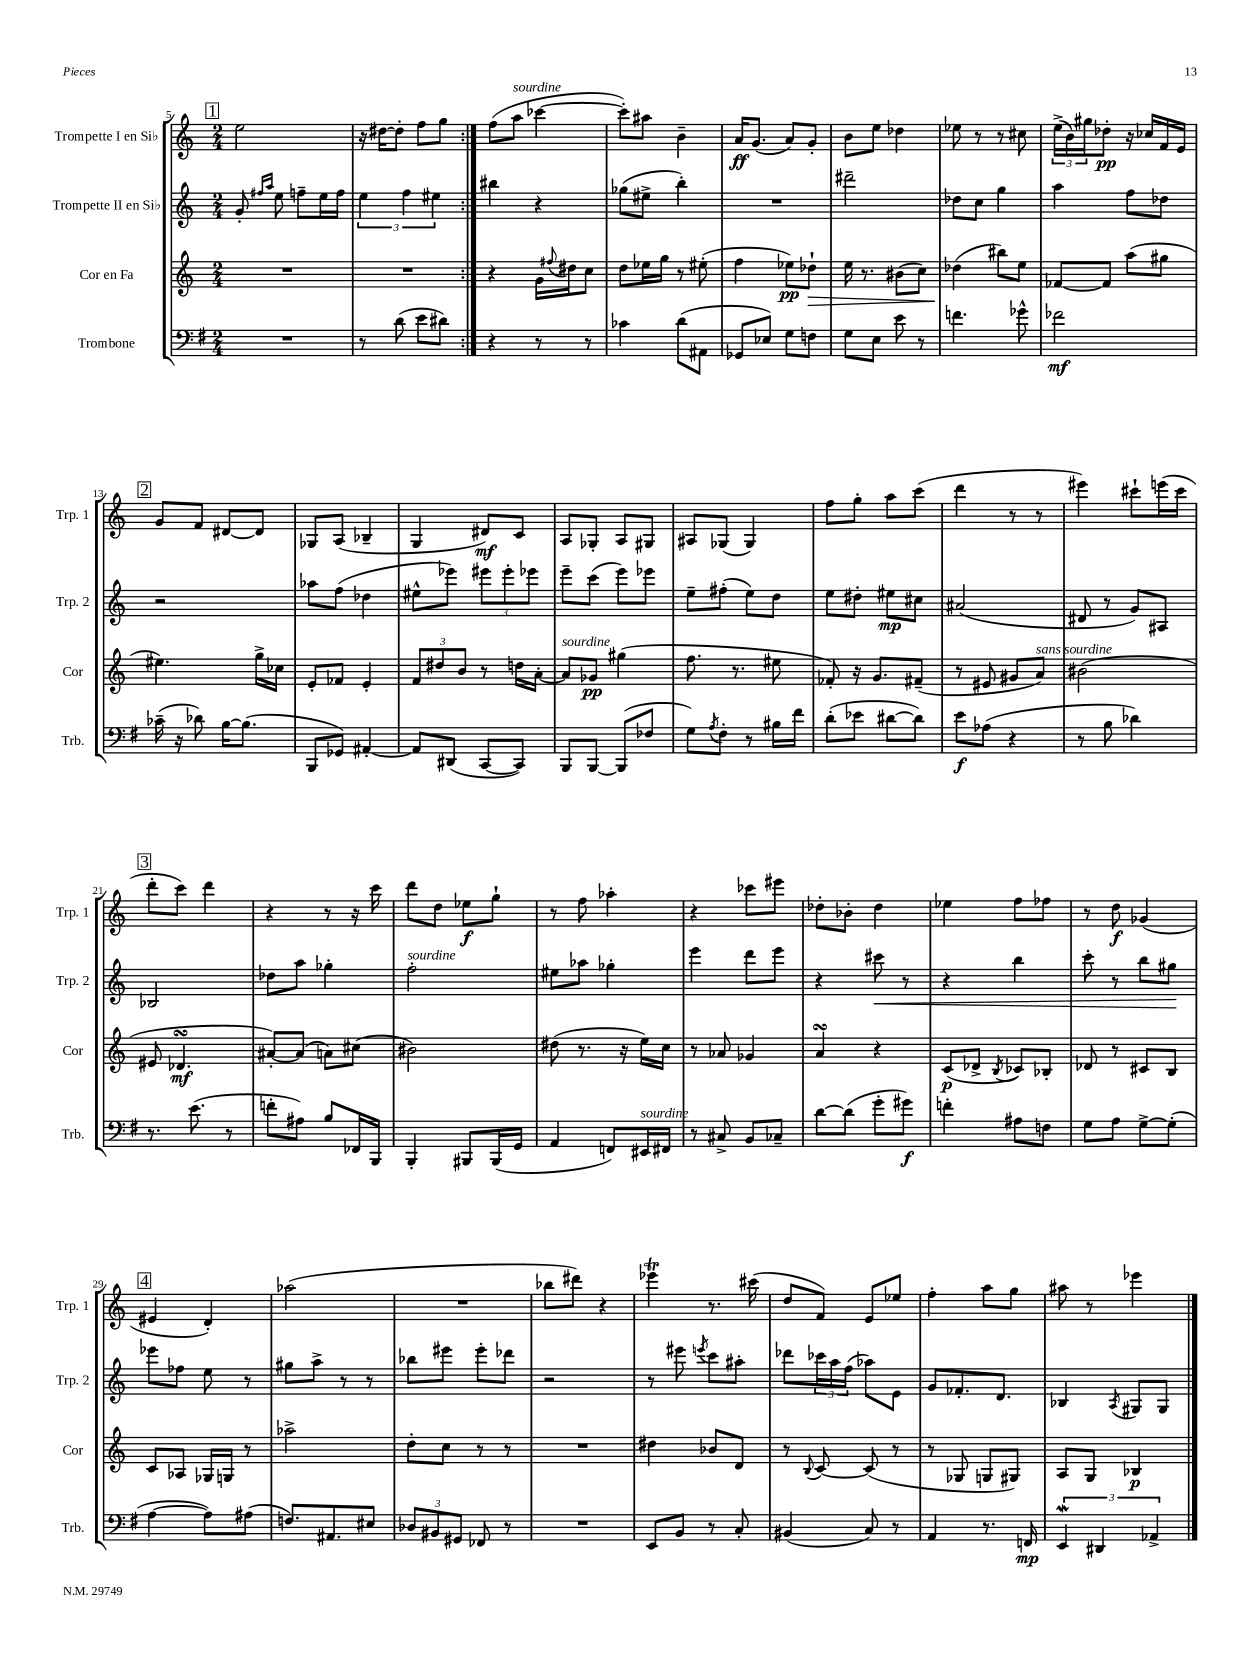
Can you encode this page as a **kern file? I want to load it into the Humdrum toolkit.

**kern	**dynam	**kern	**dynam	**kern	**dynam	**kern	**dynam
*part4	*part4	*part3	*part3	*part2	*part2	*part1	*part1
*staff4	*staff4	*staff3	*staff3	*staff2	*staff2	*staff1	*staff1
*I"Trombone	*	*I"Cor en Fa	*	*I"Trompette II en Si♭	*	*I"Trompette I en Si♭	*
*I'Trb.	*	*I'Cor	*	*I'Trp. 2	*	*I'Trp. 1	*
*clefF4	*	*clefG2	*	*clefG2	*	*clefG2	*
*k[f#]	*	*k[]	*	*k[]	*	*k[]	*
*M2/4	*	*M2/4	*	*M2/4	*	*M2/4	*
!!LO:REH:place=s1:t=1
=5	=5	=5	=5	=5	=5	=5	=5
2r	.	2r	.	8g'/	.	2ee\	.
.	.	.	.	16qqff#X/LL	.	.	.
.	.	.	.	16qqaa/JJ	.	.	.
.	.	.	.	8ee\	.	.	.
.	.	.	.	8ffn~\L	.	.	.
.	.	.	.	16ee\L	.	.	.
.	.	.	.	16ff\JJ	.	.	.
=6	=6	=6	=6	=6	=6	=6	=6
8r	.	2r	.	6ee\	.	16r	.
.	.	.	.	.	.	[16dd#X\KL	.
(8d\	.	.	.	.	.	8dd#'\J]	.
.	.	.	.	6ff\	.	.	.
8e\L	.	.	.	.	.	8ff\L	.
.	.	.	.	6ee#X\	.	.	.
8d#X\J)	.	.	.	.	.	8gg\J	.
=7:|!	=7:|!	=7:|!	=7:|!	=7:|!	=7:|!	=7:|!	=7:|!
4r	.	4r	.	4bb#X\	.	(8ff\L	.
!	!	!	!	!	!	!LO:TX:a:i:t=sourdine	!
.	.	.	.	.	.	8aa\J	.
8r	.	16g\LL	.	4r	.	[4ccc-X\	.
.	.	8qqff#X/	.	.	.	.	.
.	.	16dd#X\J	.	.	.	.	.
8r	.	8cc\J	.	.	.	.	.
=8	=8	=8	=8	=8	=8	=8	=8
4c-X\	.	8dd\L	.	(8gg-X\L	.	8ccc-'\L])	.
.	.	16ee-X\L	.	8ee#X^\J	.	8aa#X\J	.
.	.	16gg\JJ	.	.	.	.	.
(8d\L	.	8r	.	4bb'\)	.	4b~\	.
8AA#X\J	.	(8ee#X'\	.	.	.	.	.
=9	=9	=9	=9	=9	=9	=9	=9
8GG-X/L	.	4ff\	.	2r	.	16a/KL	ff
.	.	.	.	.	.	(8.g/J	.
8E-X/J)	.	.	.	.	.	.	.
8G\L	.	8ee-X\L)	pp	.	.	8a/L)	.
!	!	!	!LO:HP:b	!	!	!	!
8Fn\J	.	8dd-X`\J	>	.	.	8g'/J	.
=10	=10	=10	=10	=10	=10	=10	=10
8G\L	.	16ee\	.	2ddd#X~\	.	8b\L	.
.	.	8.r	.	.	.	.	.
8E\J	.	.	.	.	.	8ee\J	.
8e\	.	(8b#X\L	.	.	.	4dd-X\	.
8r	.	8cc\J)	.	.	.	.	.
=11	=11	=11	=11	=11	=11	=11	=11
4.fn\	.	(4dd-X\	.	8dd-X\L	.	8ee-X\	.
.	.	.	.	8cc\J	.	8r	.
.	.	8bb#X\L)	]	4gg\	.	8r	.
8g-X^^\	.	8ee\J	.	.	.	8cc#X\	.
=12	=12	=12	=12	=12	=12	=12	=12
2f-X\	mf	[8f-X/L	.	4aa\	.	(24ee^\LL	.
.	.	.	.	.	.	24b\)	.
.	.	.	.	.	.	24gg#X\J	.
.	.	8f-/J]	.	.	.	8dd-X'\J	pp
.	.	(8aa\L	.	8ff\L	.	16r	.
.	.	.	.	.	.	16cc-X/LL	.
.	.	8gg#X\J	.	8dd-X\J	.	16f/	.
.	.	.	.	.	.	16e/JJ	.
!!LO:LB:g=z
!!LO:REH:place=s1:t=2
=13	=13	=13	=13	=13	=13	=13	=13
(16c-X~\	.	4.ee#X\)	.	2r	.	8g/L	.
16r	.	.	.	.	.	.	.
8d-X\)	.	.	.	.	.	8f/J	.
[16B\KL	.	.	.	.	.	[8d#X/L	.
(8.B\J]	.	.	.	.	.	.	.
.	.	16gg^\LL	.	.	.	8d#/J]	.
.	.	16cc-X\JJ	.	.	.	.	.
=14	=14	=14	=14	=14	=14	=14	=14
8BBB/L	.	8e'/L	.	8aa-X\L	.	8G-X/L	.
8GG-X/J)	.	8f-X/J	.	(8ff\J	.	(8A/J	.
[4AA#X'/	.	4e'/	.	4dd-X\	.	4B-X~/	.
=15	=15	=15	=15	=15	=15	=15	=15
8AA#/L]	.	12f/L	.	8ee#X^^\L	.	4G/	.
.	.	12dd#X/	.	.	.	.	.
(8DD#X/J	.	.	.	8eee-X\J)	.	.	.
.	.	12b/J	.	.	.	.	.
[8CC/L	.	8r	.	12eee#X\L	.	8d#X/L)	mf
.	.	.	.	12eee#'\	.	.	.
8CC/J])	.	16ddn\LL	.	.	.	8c/J	.
.	.	.	.	12eee-X\J	.	.	.
.	.	[16a'\JJ	.	.	.	.	.
=16	=16	=16	=16	=16	=16	=16	=16
!	!	!LO:TX:a:i:t=sourdine	!	!	!	!	!
8BBB/L	.	8a/L]	.	8eee~\L	.	8A/L	.
[8BBB/J	.	8g-X/J	pp	(8ccc\J	.	8G-X'/J	.
(8BBB/L]	.	(4gg#X\	.	8eee\L)	.	8A/L	.
8F-X/J	.	.	.	8eee-X\J	.	8G#X/J	.
=17	=17	=17	=17	=17	=17	=17	=17
8G\L)	.	8.ff\	.	8ee~\L	.	8A#X/L	.
8qA/	.	.	.	.	.	.	.
8F#'\J	.	.	.	(8ff#X'\J	.	(8G-X/J	.
.	.	8.r	.	.	.	.	.
8r	.	.	.	8ee\L)	.	4G-/)	.
16B#X\LL	.	8ee#X\	.	8dd\J	.	.	.
16f#\JJ	.	.	.	.	.	.	.
=18	=18	=18	=18	=18	=18	=18	=18
(8d'\L	.	8f-X'/)	.	8ee\L	.	8ff\L	.
8e-X\J	.	16r	.	8dd#X'\J	.	8gg'\J	.
.	.	8.g/L	.	.	.	.	.
[8d#X\L	.	.	.	8ee#X\L	mp	8aa\L	.
8d#\J])	.	(8f#X~/J	.	8cc#X\J	.	(8ccc\J	.
=19	=19	=19	=19	=19	=19	=19	=19
8e\L	f	8r	.	(2a#X/	.	4ddd\	.
(8A-X\J	.	8e#X/	.	.	.	.	.
4r	.	8g#X/L	.	.	.	8r	.
!	!	!LO:TX:a:i:t=sans sourdine	!	!	!	!	!
.	.	8a/J)	.	.	.	8r	.
=20	=20	=20	=20	=20	=20	=20	=20
8r	.	(2b#X\	.	8d#X/	.	4eee#X\)	.
8B\	.	.	.	8r	.	.	.
4d-X\)	.	.	.	8g/L)	.	8ccc#X`\L	.
.	.	.	.	8A#X/J	.	(16eeen\L	.
.	.	.	.	.	.	16ccc#\JJ	.
!!LO:LB:g=z
!!LO:REH:place=s1:t=3
=21	=21	=21	=21	=21	=21	=21	=21
8.r	.	8e#X/	.	2B-X/	.	8ddd'\L	.
.	.	4.d-XsSSs/	mf	.	.	8ccc\J)	.
(8.e\	.	.	.	.	.	.	.
.	.	.	.	.	.	4ddd\	.
8r	.	.	.	.	.	.	.
=22	=22	=22	=22	=22	=22	=22	=22
8fn'\L	.	[8a#X'/L)	.	8dd-X\L	.	4r	.
8A#X\J)	.	(8a#/J]	.	8aa\J	.	.	.
8B/L	.	8an\L)	.	4gg-X'\	.	8r	.
16FF-X/L	.	(8cc#X\J	.	.	.	16r	.
16BBB/JJ	.	.	.	.	.	16ccc\	.
=23	=23	=23	=23	=23	=23	=23	=23
!	!	!	!	!LO:TX:a:i:t=sourdine	!	!	!
4BBB'/	.	2b#X\)	.	2ff'\	.	8ddd\L	.
.	.	.	.	.	.	8dd\J	.
8BBB#X/L	.	.	.	.	.	8ee-X\L	f
(16BBB#/L	.	.	.	.	.	8gg`\J	.
16GG/JJ	.	.	.	.	.	.	.
=24	=24	=24	=24	=24	=24	=24	=24
4AA/	.	(8dd#X\	.	8ee#X\L	.	8r	.
.	.	8.r	.	8aa-X\J	.	8ff\	.
8FFn/L)	.	.	.	4gg-X'\	.	4aa-X'\	.
.	.	16r	.	.	.	.	.
!LO:TX:a:i:t=sourdine	!	!	!	!	!	!	!
16EE#X/L	.	16ee\LL)	.	.	.	.	.
16FF#X/JJ	.	16cc\JJ	.	.	.	.	.
=25	=25	=25	=25	=25	=25	=25	=25
8r	.	8r	.	4eee\	.	4r	.
8C#X^/	.	8a-X/	.	.	.	.	.
8BB/L	.	4g-X/	.	8ddd\L	.	8ccc-X\L	.
8C-X~/J	.	.	.	8eee\J	.	8eee#X\J	.
=26	=26	=26	=26	=26	=26	=26	=26
[8d\L	.	4asSSS/	.	4r	.	8dd-X'\L	.
(8d\J]	.	.	.	.	.	8b-X'\J	.
!	!	!	!	!	!LO:HP:b	!	!
8g'\L	.	4r	.	8ccc#X\	<	4dd-\	.
8g#X\J)	f	.	.	8r	.	.	.
=27	=27	=27	=27	=27	=27	=27	=27
4fn'\	.	(8c/L	p	4r	.	4ee-X\	.
.	.	8d-X^/J	.	.	.	.	.
.	.	8qB/	.	.	.	.	.
8A#X\L	.	8c-X/L)	.	4bb\	.	8ff\L	.
8Fn\J	.	8B-X'/J	.	.	.	8ff-X\J	.
=28	=28	=28	=28	=28	=28	=28	=28
8G\L	.	8d-X/	.	8ccc'\	.	8r	.
8A\J	.	8r	.	8r	.	8dd\	f
[8G^\L	.	8c#X/L	.	8bb\L	.	(4g-X/	.
(8G'\J]	.	8B/J	.	8gg#X\J	.	.	.
.	.	.	.	.	[	.	.
!!LO:LB:g=z
!!LO:REH:place=s1:t=4
=29	=29	=29	=29	=29	=29	=29	=29
[4A\	.	8c/L	.	8eee-X\L	.	4e#X/	.
.	.	8A-X/J	.	8ff-X\J	.	.	.
8A\L])	.	16G-X/LL	.	8ee\	.	4d'/)	.
.	.	16Gn/JJ	.	.	.	.	.
(8A#X\J	.	8r	.	8r	.	.	.
=30	=30	=30	=30	=30	=30	=30	=30
8.Fn/L)	.	2aa-X^\	.	8gg#X\L	.	(2aa-X\	.
.	.	.	.	8aa^\J	.	.	.
8.AA#X/	.	.	.	.	.	.	.
.	.	.	.	8r	.	.	.
8E#X/J	.	.	.	8r	.	.	.
=31	=31	=31	=31	=31	=31	=31	=31
12D-X/L	.	8dd'\L	.	8bb-X\L	.	2r	.
12BB#X/	.	.	.	.	.	.	.
.	.	8cc\J	.	8eee#X\J	.	.	.
12GG#X/J	.	.	.	.	.	.	.
8FF-X/	.	8r	.	8eee#'\L	.	.	.
8r	.	8r	.	8ddd-X\J	.	.	.
=32	=32	=32	=32	=32	=32	=32	=32
2r	.	2r	.	2r	.	8bb-X\L	.
.	.	.	.	.	.	8ddd#X\J)	.
.	.	.	.	.	.	4r	.
=33	=33	=33	=33	=33	=33	=33	=33
8EE/L	.	4dd#X\	.	8r	.	4eee-XT\	.
8BB/J	.	.	.	8eee#X\	.	.	.
.	.	.	.	8qeeen/	.	.	.
8r	.	8b-X/L	.	8ccc\L	.	8.r	.
8C'/	.	8d/J	.	8aa#X'\J	.	.	.
.	.	.	.	.	.	(16ccc#X\	.
=34	=34	=34	=34	=34	=34	=34	=34
(4BB#X/	.	8r	.	8ddd-X\L	.	8dd/L	.
.	.	8qqB/	.	.	.	.	.
.	.	[8c/	.	24ccc-X\L	.	8f/J)	.
.	.	.	.	24aa\	.	.	.
.	.	.	.	(24ff\JJ	.	.	.
8C/)	.	(8c/]	.	8aa-X\L)	.	8e/L	.
8r	.	8r	.	8e\J	.	8ee-X/J	.
=35	=35	=35	=35	=35	=35	=35	=35
4AA/	.	8r	.	8g/L	.	4ff'\	.
.	.	8G-X/	.	8.f-X'/	.	.	.
8.r	.	8Gn/L	.	.	.	8aa\L	.
.	.	.	.	8.d/J	.	.	.
.	.	8G#X/J)	.	.	.	8gg\J	.
16FFn/	mp	.	.	.	.	.	.
=36	=36	=36	=36	=36	=36	=36	=36
6EEW/	.	8A/L	.	4B-X/	.	8aa#X\	.
.	.	8G/J	.	.	.	8r	.
6DD#X/	.	.	.	.	.	.	.
.	.	.	.	8qA/	.	.	.
.	.	4B-X/	p	8G#X/L	.	4eee-X\	.
6AA-X^/	.	.	.	.	.	.	.
.	.	.	.	8G#/J	.	.	.
==	==	==	==	==	==	==	==
*-	*-	*-	*-	*-	*-	*-	*-
